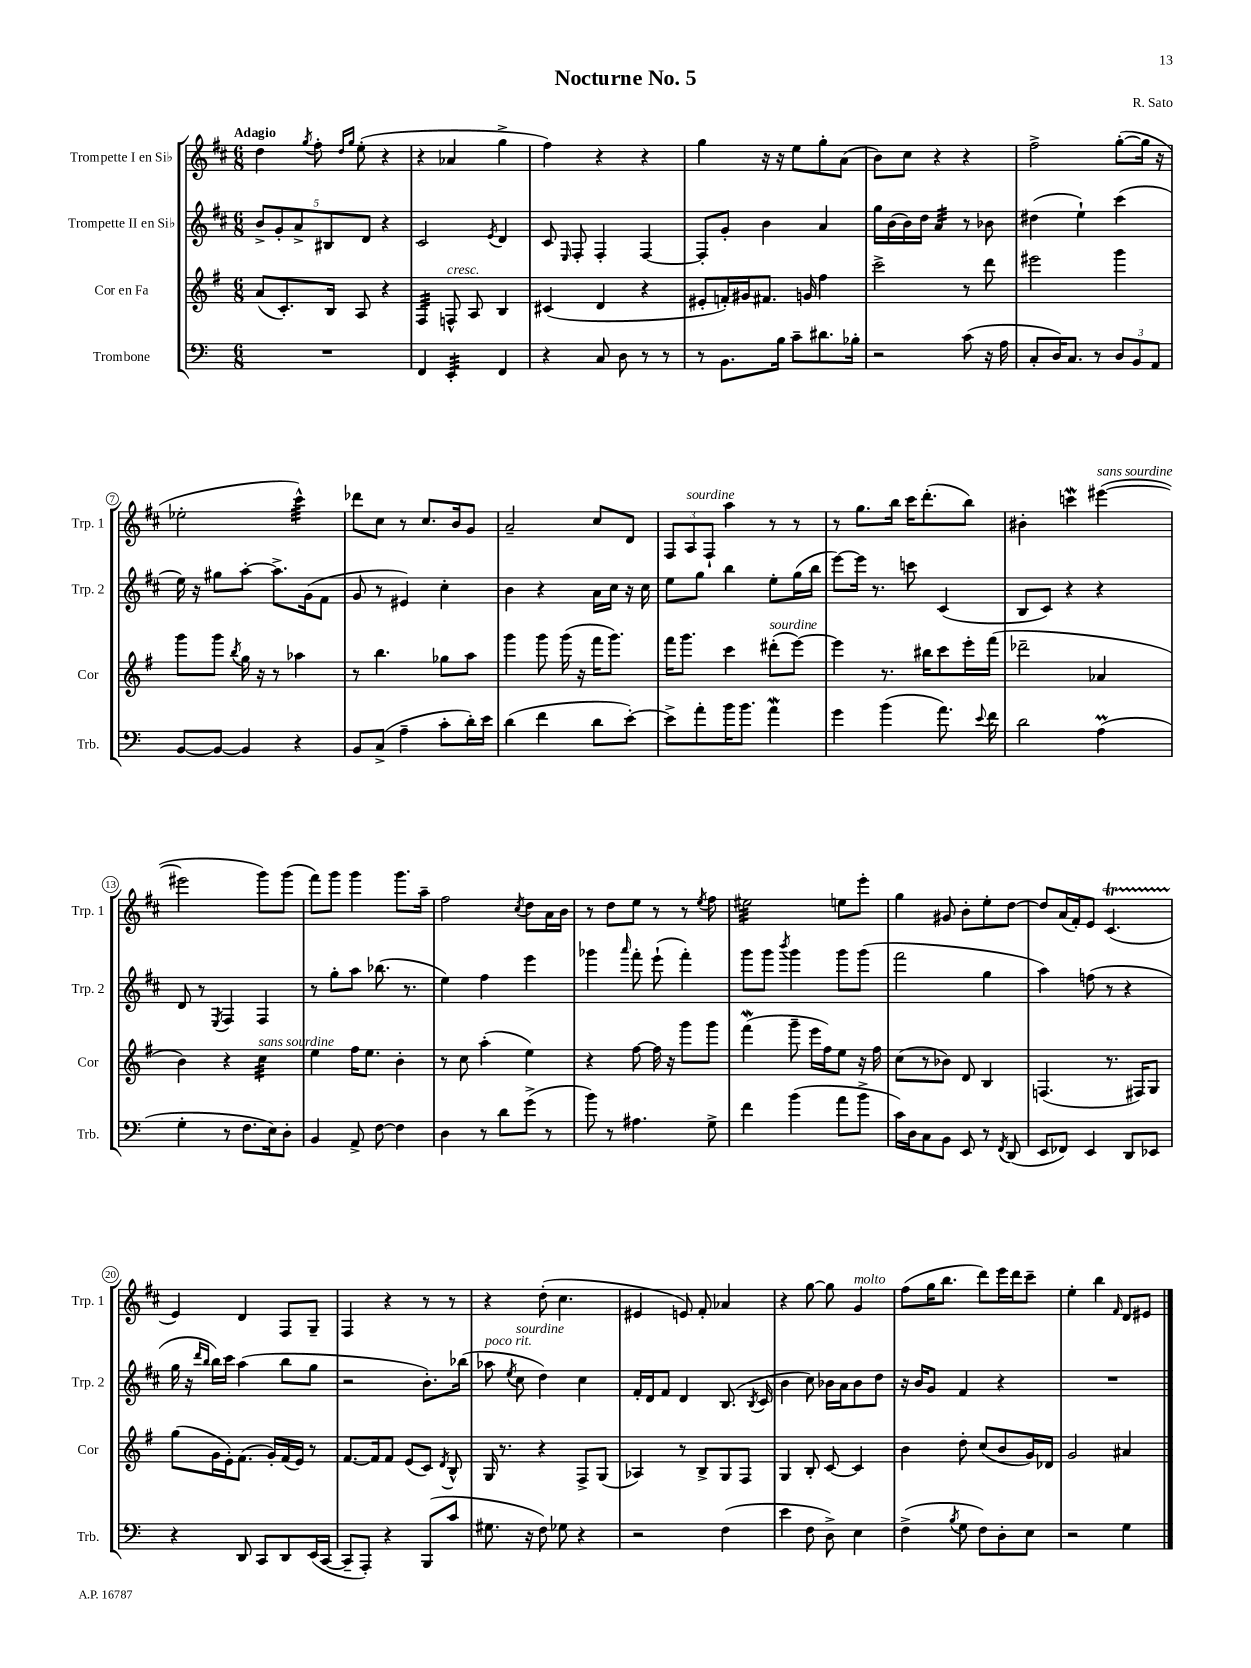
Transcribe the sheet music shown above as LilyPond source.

\header { title = "Nocturne No. 5" composer = "R. Sato" }
<<
\new StaffGroup <<
\new Staff = "s0" \with { instrumentName = "Trompette I en Sib" shortInstrumentName = "Trp. 1" } {
    \clef treble \key d \major \numericTimeSignature \time 6/8 \tempo "Adagio"
    \autoBeamOff d''4 \acciaccatura { g''8 } fis''8-. \grace { d''16[ g''16] } e''8-.( r4 |
    r4 aes'4 g''4-> |
    fis''4) r4 r4 |
    g''4 r16 r16 e''8[ g''8-. a'8]( |
    b'8[) cis''8] r4 r4 |
    fis''2-> g''8[~-.( g''16] r16 |
    ees''2-. cis'''4:32-^) |
    des'''8[ cis''8] r8 cis''8.[ b'16 g'8] |
    a'2-- cis''8[ d'8] |
    \tuplet 3/2 { fis8[ a8^\markup { \italic "sourdine" } fis8]-! } a''4 r8 r8 |
    r8 g''8.[ b''16] cis'''16[ d'''8.-.( b''8]) |
    bis'4-. c'''4\mordent eis'''4~^\markup { \italic "sans sourdine" }( |
    eis'''2 g'''8[) g'''8]( |
    fis'''8[) g'''8] g'''4 g'''8.[ a''16]-- |
    fis''2 \acciaccatura { cis''8 } d''8[ a'16 b'16] |
    r8 d''8[ e''8] r8 r8 \acciaccatura { e''8 } fis''8 |
    eis''2:32 e''8[ e'''8]-. |
    g''4 gis'8 b'8[-. e''8-. d''8]~ |
    d''8[ a'16( fis'16-.) e'8] cis'4.\startTrillSpan( |
    e'4\stopTrillSpan) d'4 fis8[ g8]-- |
    fis4 r4 r8 r8 |
    r4 d''8-.( cis''4. |
    eis'4 e'8) fis'8-. aes'4 |
    r4 g''8~ g''8 g'4^\markup { \italic "molto" } |
    fis''8[( g''16 b''8.] d'''8[) e'''16 d'''16 cis'''8]-- |
    e''4-. b''4 \grace { fis'16 } d'8[ eis'8] \bar "|." |
}
\new Staff = "s1" \with { instrumentName = "Trompette II en Sib" shortInstrumentName = "Trp. 2" } {
    \clef treble \key d \major \numericTimeSignature \time 6/8
    \autoBeamOff \tuplet 5/4 { b'8[-> g'8-. a'8-> bis8 d'8] } r4 |
    cis'2 \acciaccatura { e'8 } d'4 |
    cis'8 \grace { e16 } fis8-. fis4-. fis4~ |
    fis8[-. g'8]-. b'4 a'4 |
    g''16[ b'16( b'16) d''16] a'4:32 r8 bes'8 |
    dis''4( e''4-!) cis'''4( |
    e''16) r16 gis''8[ a''8]~-. a''8.[-> g'16( fis'8] |
    g'8 r8 eis'4) cis''4-. |
    b'4 r4 a'16[ cis''16] r16 cis''16 |
    e''8[ g''8] b''4 e''8[-. g''16( b''16] |
    e'''8[~) e'''16] r8. c'''8 cis'4( |
    b8[ cis'8]) r4 r4 |
    d'8 r8 \acciaccatura { e8 } fis4 fis4 |
    r8 g''8[-. a''8] bes''8.( r8. |
    e''4) fis''4 e'''4 |
    ges'''4 \grace { a'''16 } fis'''8-. e'''8-!( fis'''4-.) |
    g'''8[ g'''8] \acciaccatura { b'''8 } g'''4 g'''8[ g'''8]( |
    fis'''2 g''4 |
    a''4) f''8( r8 r4 |
    g''16 r16 \grace { d'''16[ b''16] } b''16[) cis'''16] a''4( b''8[ g''8] |
    r2 b'8.[-.) bes''16]( |
    aes''8^\markup { \italic "poco rit." } \acciaccatura { e''8 } cis''8^\markup { \italic "sourdine" } d''4) cis''4 |
    fis'16[-. d'16 fis'8] d'4 b8.( \acciaccatura { b8 } cis'16 |
    b'4 cis''8) bes'16[ a'16 bes'8 d''8] |
    r16 b'16[ g'8] fis'4 r4 |
    R2. \bar "|." |
}
\new Staff = "s2" \with { instrumentName = "Cor en Fa" shortInstrumentName = "Cor" } {
    \clef treble \key g \major \numericTimeSignature \time 6/8
    \autoBeamOff a'8[( c'8.-.) b16] a8 r4 |
    fis4:32 f8-^^\markup { \italic "cresc." } a8 b4 |
    cis'4( d'4 r4 |
    eis'8[-. f'16-.) gis'16 fis'8.] g'16 fis''4 |
    c'''2-> r8 d'''8 |
    eis'''2 g'''4 |
    g'''8[ g'''8] \acciaccatura { b''8 } g''16 r16 r8 aes''4 |
    r8 b''4. ges''8[ a''8] |
    g'''4 g'''8 g'''16( r16 fis'''16[ g'''8.]) |
    fis'''16[ g'''8.] c'''4 dis'''8[-.^\markup { \italic "sourdine" }( e'''8]~) |
    e'''4 r8. bis''16[ c'''8 e'''16-. fis'''16]( |
    des'''2-- aes'4 |
    b'4) r4 c''4:32^\markup { \italic "sans sourdine" } |
    e''4 fis''16[ e''8.] b'4-. |
    r8 c''8 a''4-.( e''4) |
    r4 fis''8~ fis''16 r16 g'''8[ g'''8] |
    fis'''4\mordent( g'''8-- e'''16[ fis''16) e''8] r16 fis''16 |
    c''8[( r8 bes'8]) d'8 b4 |
    f4.( r8. fis16[) g8] |
    g''8[( g'16 e'16-.) fis'8.]( g'16[-.) fis'16( e'16]) r8 |
    fis'8.[~ fis'16 fis'8] e'8[( c'8]) \acciaccatura { d'8 } b8-^ |
    g16 r8. r4 fis8[-> g8]( |
    aes4) r8 b8[-> g8 fis8] |
    g4 b8-. c'8~ c'4 |
    b'4 d''8-. c''8[( b'8 g'16) des'16] |
    g'2 ais'4 \bar "|." |
}
\new Staff = "s3" \with { instrumentName = "Trombone" shortInstrumentName = "Trb." } {
    \clef bass \key c \major \numericTimeSignature \time 6/8
    \autoBeamOff R2. |
    f,4 e,4:32-. f,4 |
    r4 c8 d8 r8 r8 |
    r8 b,8.[ b16] c'8[-- dis'8. bes16]-. |
    r2 c'8( r16 a16 |
    c8[-. d16) c8.] r8 \tuplet 3/2 { d8[ b,8 a,8] } |
    b,8[~ b,8]~ b,4 r4 |
    b,8[ c8]->( a4-- c'8[-. d'16-.) e'16] |
    d'4( f'4 d'8[ e'8]~-.) |
    e'8[-> a'8-. b'16 b'8.] a'4\mordent |
    g'4 b'4( a'8.) \appoggiatura { e'8 } f'16 |
    d'2 a4\prall( |
    g4-. r8 f8.[ e16) d8]-. |
    b,4 a,8-> f8~ f4 |
    d4 r8 d'8[ g'8]->( r8 |
    b'8) r8 ais4. g8-> |
    f'4 b'4( a'8[ b'8]-> |
    c'16[) d16 c8 b,8] e,8 r8 \acciaccatura { f,8 } d,8( |
    e,8[ fes,8]) e,4 d,8[ ees,8] |
    r4 d,8 c,8[ d,8 e,16( c,16]~ |
    c,8[-- a,,8]-.) r4 b,,8[( c'8] |
    gis8. r16 f8) ges8 r4 |
    r2 f4( |
    e'4 f8 d8->) e4 |
    f4->( \acciaccatura { b8 } g8 f8[) d8-. e8] |
    r2 g4 \bar "|." |
}
>>
>>
\layout { \context { \Score \override BarNumber.stencil = #(make-stencil-circler 0.1 0.3 ly:text-interface::print) } }
